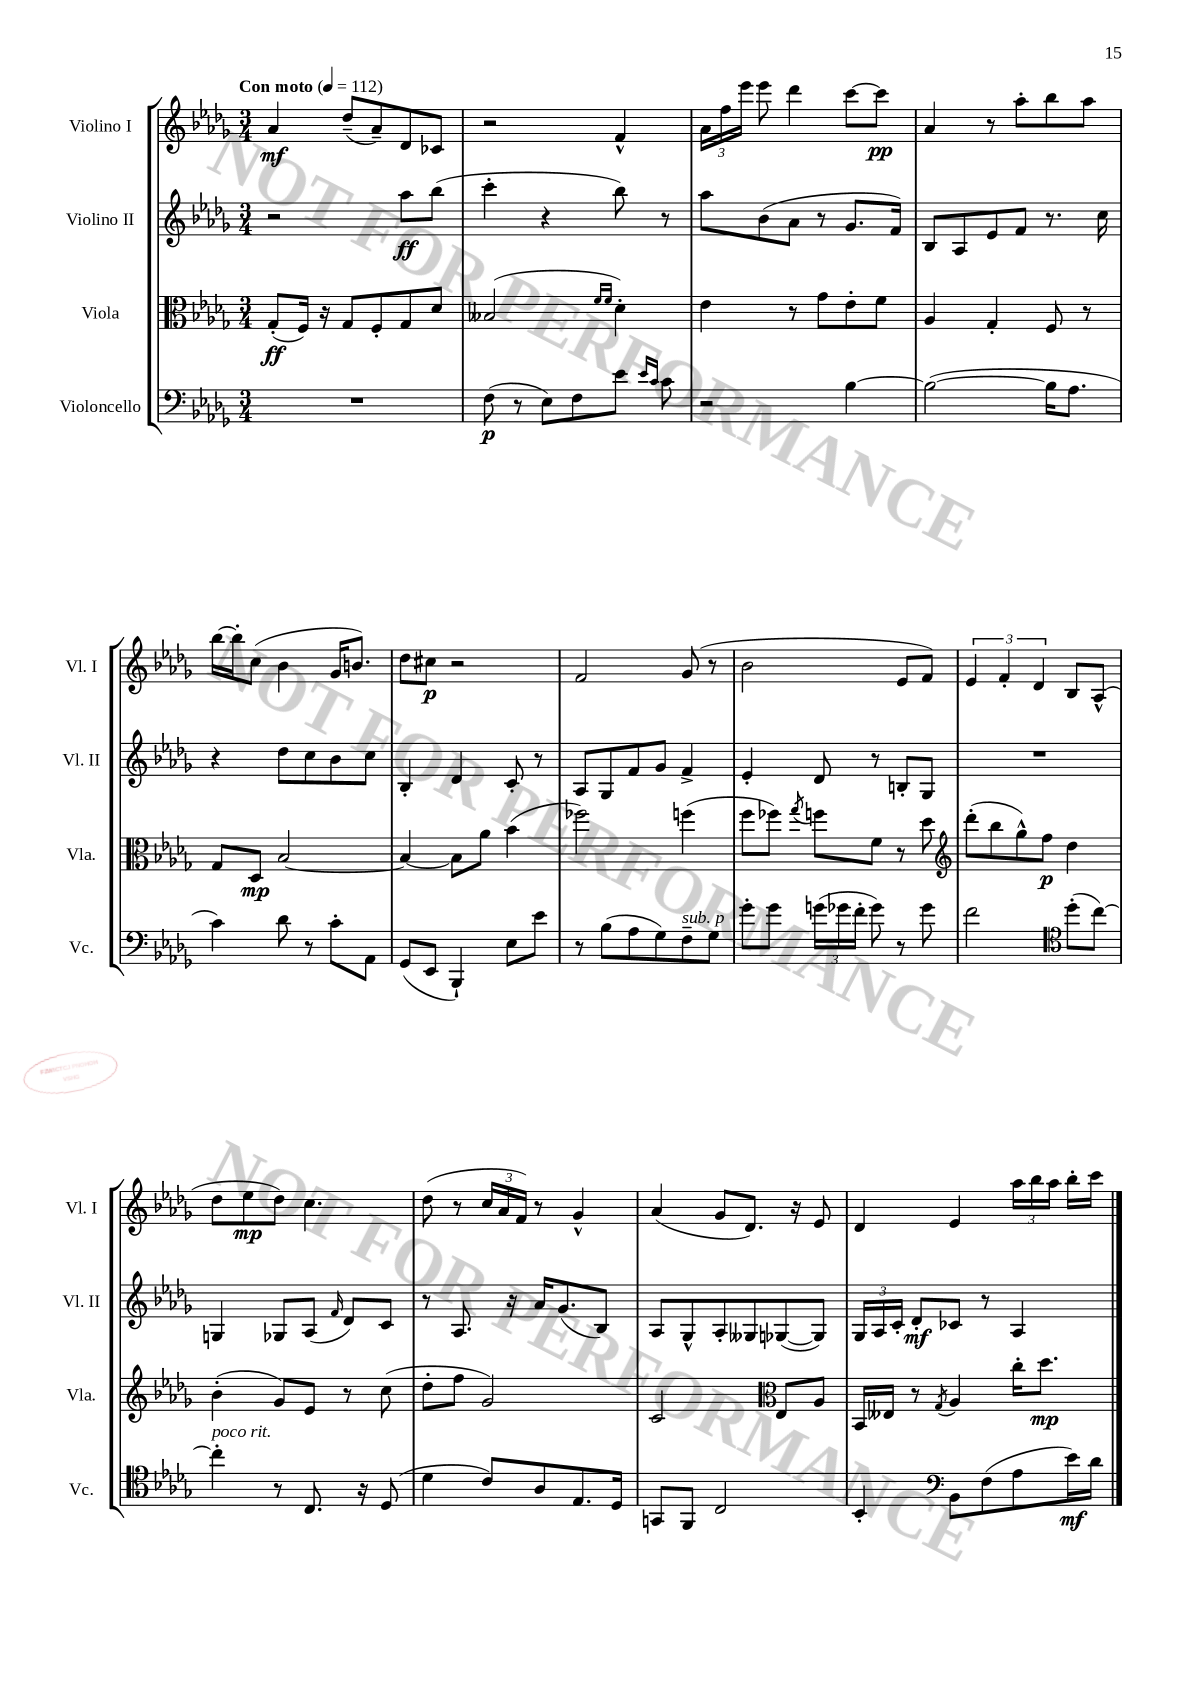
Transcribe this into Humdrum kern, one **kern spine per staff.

**kern	**dynam	**kern	**dynam	**kern	**dynam	**kern	**dynam
*part4	*part4	*part3	*part3	*part2	*part2	*part1	*part1
*staff4	*staff4	*staff3	*staff3	*staff2	*staff2	*staff1	*staff1
*I"Violoncello	*	*I"Viola	*	*I"Violino II	*	*I"Violino I	*
*I'Vc.	*	*I'Vla.	*	*I'Vl. II	*	*I'Vl. I	*
*clefF4	*	*clefC3	*	*clefG2	*	*clefG2	*
*k[b-e-a-d-g-]	*	*k[b-e-a-d-g-]	*	*k[b-e-a-d-g-]	*	*k[b-e-a-d-g-]	*
*M3/4	*	*M3/4	*	*M3/4	*	*M3/4	*
*MM112	*	*MM112	*	*MM112	*	*MM112	*
=1	=1	=1	=1	=1	=1	=1	=1
!	!	!	!	!	!	!LO:TX:a:B:t=Con moto	!
2.r	.	(8G-'/L	ff	2r	.	4a-/	mf
.	.	16F/Jk)	.	.	.	.	.
.	.	16r	.	.	.	.	.
.	.	8G-/L	.	.	.	(8dd-~/L	.
.	.	8F'/	.	.	.	8a-~/)	.
.	.	8G-/	.	8aa-\L	ff	8d-/	.
.	.	8d-/J	.	(8bb-\J	.	8c-X/J	.
=2	=2	=2	=2	=2	=2	=2	=2
(8F\	p	(2B--X/	.	4ccc'\	.	2r	.
8r	.	.	.	.	.	.	.
8E-\L)	.	.	.	4r	.	.	.
8F\	.	.	.	.	.	.	.
.	.	16qqf/LL	.	.	.	.	.
.	.	16qqf/JJ	.	.	.	.	.
8e-\J	.	4d-'\)	.	8bb-\)	.	4f^^/	.
16qqe-/LL	.	.	.	.	.	.	.
16qqc/JJ	.	.	.	.	.	.	.
8c\	.	.	.	8r	.	.	.
=3	=3	=3	=3	=3	=3	=3	=3
2r	.	4e-\	.	8aa-\L	.	24a-\LL	.
.	.	.	.	.	.	24ff\	.
.	.	.	.	.	.	24eee-\JJ	.
.	.	.	.	(8b-\	.	8eee-\	.
.	.	8r	.	8a-\J	.	4ddd-\	.
.	.	8g-\L	.	8r	.	.	.
[4B-\	.	8e-'\	.	8.g-/L	.	[8ccc\L	.
.	.	8f\J	.	.	.	8ccc\J]	pp
.	.	.	.	16f/Jk)	.	.	.
=4	=4	=4	=4	=4	=4	=4	=4
(2B-\_	.	4A-/	.	8B-/L	.	4a-/	.
.	.	.	.	8A-/	.	.	.
.	.	4G-'/	.	8e-/	.	8r	.
.	.	.	.	8f/J	.	8aa-'\L	.
16B-\KL]	.	8F/	.	8.r	.	8bb-\	.
8.A-\J	.	.	.	.	.	.	.
.	.	8r	.	.	.	8aa-\J	.
.	.	.	.	16cc\	.	.	.
!!LO:LB:g=z
=5	=5	=5	=5	=5	=5	=5	=5
4c\)	.	8G-/L	.	4r	.	[16bb-\LL	.
.	.	.	.	.	.	16bb-'\J]	.
.	.	8D-/J	mp	.	.	(8cc\J	.
8d-\	.	[2B-/	.	8dd-\L	.	4b-\	.
8r	.	.	.	8cc\	.	.	.
8c'\L	.	.	.	8b-\	.	16g-/KL	.
.	.	.	.	.	.	8.bn/J)	.
8AA-\J	.	.	.	8cc\J	.	.	.
=6	=6	=6	=6	=6	=6	=6	=6
(8GG-/L	.	4B-/_	.	4B-'/	.	8dd-\L	.
8EE-/J	.	.	.	.	.	8cc#X\J	p
4BBB-`/)	.	8B-\L]	.	4d-/	.	2r	.
.	.	8a-\J	.	.	.	.	.
8E-\L	.	(4b-\	.	8c'/	.	.	.
8e-\J	.	.	.	8r	.	.	.
=7	=7	=7	=7	=7	=7	=7	=7
8r	.	2ff-X\)	.	8A-/L	.	2f/	.
(8B-\L	.	.	.	8G-/	.	.	.
8A-\	.	.	.	8f/	.	.	.
8G-\)	.	.	.	8g-/J	.	.	.
!LO:TX:a:i:t=sub. p	!	!	!	!	!	!	!
8F~\	.	(4ffn\	.	4f^/	.	(8g-/	.
8G-\J	.	.	.	.	.	8r	.
=8	=8	=8	=8	=8	=8	=8	=8
8g-'\L	.	8ff\L	.	4e-'/	.	2b-\	.
8g-\J	.	8ff-X\J)	.	.	.	.	.
.	.	8qgg-/	.	.	.	.	.
(24gn\LL	.	8ffn\L	.	8d-/	.	.	.
24g-X\	.	.	.	.	.	.	.
24f'\JJ	.	.	.	.	.	.	.
8g-\)	.	8f\J	.	8r	.	.	.
8r	.	8r	.	8Bn'/L	.	8e-/L	.
8g-\	.	8dd-\	.	8G-/J	.	8f/J)	.
=9	=9	=9	=9	=9	=9	=9	=9
*	*	*clefG2	*	*	*	*	*
2f\	.	(8ddd-'\L	.	2.r	.	6e-/	.
.	.	8bb-\	.	.	.	.	.
.	.	.	.	.	.	6f'/	.
.	.	8gg-^^\)	.	.	.	.	.
.	.	.	.	.	.	6d-/	.
.	.	8ff\J	p	.	.	.	.
*clefC4	*	*	*	*	*	*	*
(8dd-'\L	.	4dd-\	.	.	.	8B-/L	.
[8cc\J)	.	.	.	.	.	(8A-^^/J	.
!!LO:LB:g=z
=10	=10	=10	=10	=10	=10	=10	=10
!LO:TX:a:i:t=poco rit.	!	!	!	!	!	!	!
4cc'\]	.	(4b-'\	.	4Gn/	.	8dd-\L	.
.	.	.	.	.	.	8ee-\	mp
8r	.	8g-/L)	.	8G-X/L	.	8dd-\J)	.
8.C/	.	8e-/J	.	(8A-/J	.	4.cc\	.
.	.	.	.	16qqf/	.	.	.
.	.	8r	.	8d-/L)	.	.	.
16r	.	.	.	.	.	.	.
(8D-/	.	(8cc\	.	8c/J	.	.	.
=11	=11	=11	=11	=11	=11	=11	=11
4d-\	.	8dd-'\L	.	8r	.	(8dd-\	.
.	.	8ff\J	.	8.A-/	.	8r	.
8c/L)	.	2g-/)	.	.	.	24cc/LL	.
.	.	.	.	.	.	24a-/	.
.	.	.	.	16r	.	.	.
.	.	.	.	.	.	24f/JJ)	.
8A-/	.	.	.	16a-/KL	.	8r	.
.	.	.	.	(8.g-/	.	.	.
8.E-/	.	.	.	.	.	4g-^^/	.
.	.	.	.	8B-/J)	.	.	.
16D-/Jk	.	.	.	.	.	.	.
=12	=12	=12	=12	=12	=12	=12	=12
8GGn/L	.	2c/	.	8A-/L	.	(4a-/	.
8FF/J	.	.	.	8G-^^/	.	.	.
2C/	.	.	.	8A-'/	.	8g-/L	.
.	.	.	.	8G--X/	.	8.d-/J)	.
*	*	*clefC3	*	*	*	*	*
.	.	8E-/L	.	([8G-X/	.	.	.
.	.	.	.	.	.	16r	.
.	.	8A-/J	.	8G-/J])	.	8e-/	.
=13	=13	=13	=13	=13	=13	=13	=13
4BB-'/	.	16BB-/LL	.	24G-/LL	.	4d-/	.
.	.	.	.	24A-/	.	.	.
.	.	16E--X/JJ	.	.	.	.	.
.	.	.	.	24c'/JJ	.	.	.
.	.	8r	.	8d-'/L	mf	.	.
*clefF4	*	*	*	*	*	*	*
.	.	8qG-/	.	.	.	.	.
8BB-\L	.	4A-/	.	8c-X/J	.	4e-/	.
(8F\	.	.	.	8r	.	.	.
8A-\	.	16cc'\KL	.	4A-/	.	24aa-\LL	.
.	.	.	.	.	.	24bb-\	.
.	.	8.dd-\J	mp	.	.	.	.
.	.	.	.	.	.	24aa-\JJ	.
16e-\L)	mf	.	.	.	.	16bb-'\LL	.
16d-\JJ	.	.	.	.	.	16ccc\JJ	.
==	==	==	==	==	==	==	==
*-	*-	*-	*-	*-	*-	*-	*-
